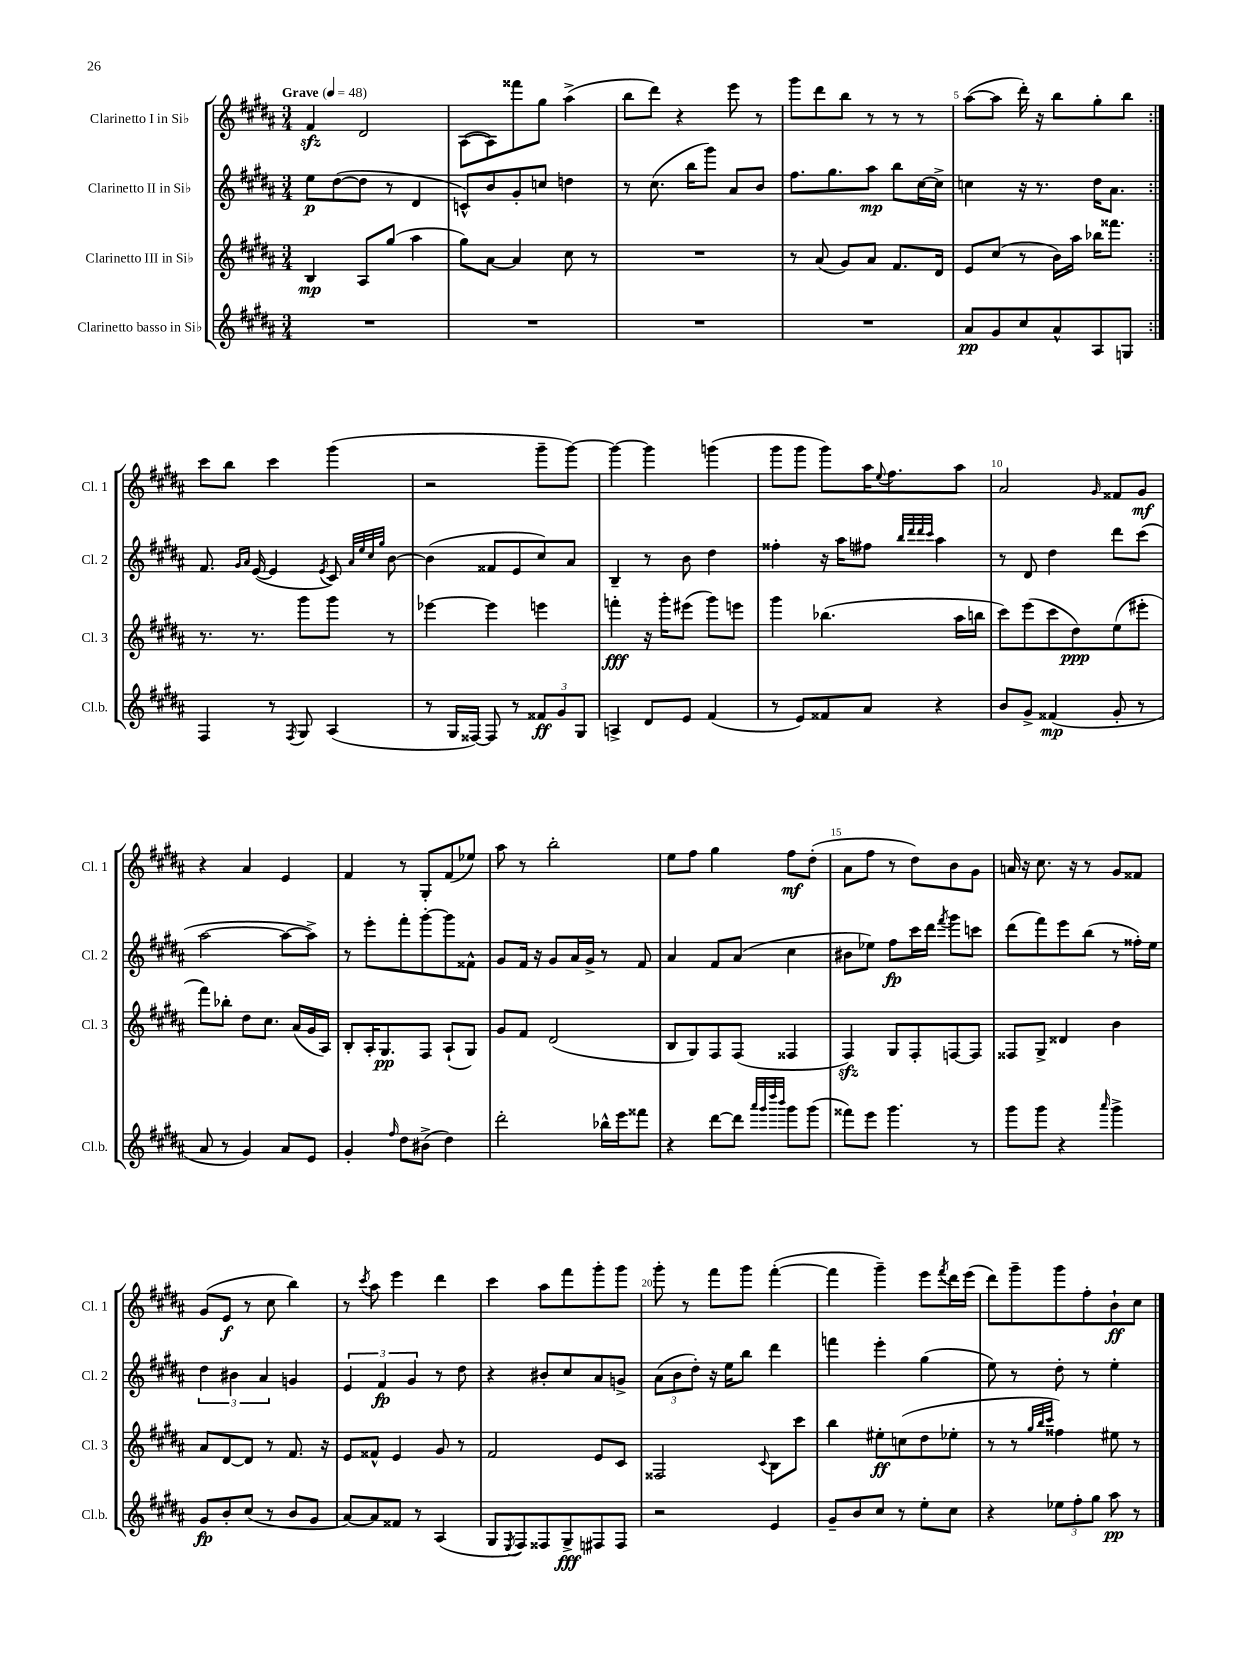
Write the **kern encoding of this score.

**kern	**kern	**kern	**kern
*staff4	*staff3	*staff2	*staff1
*clefG2	*clefG2	*clefG2	*clefG2
*k[f#c#g#d#a#]	*k[f#c#g#d#a#]	*k[f#c#g#d#a#]	*k[f#c#g#d#a#]
*M3/4	*M3/4	*M3/4	*M3/4
*MM48	*MM48	*MM48	*MM48
2.r	4B	8ee	4f#
.	.	([8dd#	.
.	8A#	8dd#]	2d#
.	(8gg#	8r	.
.	4aa#	4d#	.
=	=	=	=
2.r	8gg#)	8c^^)	([8A#
.	[8a#	8b	8A#])
.	4a#]	8g#'	8fff##
.	.	8cc	8gg#
.	8cc#	4dd	(4aa#^
.	8r	.	.
=	=	=	=
2.r	2.r	8r	8bb
.	.	(8.cc#	8ddd#)
.	.	.	4r
.	.	16bb	.
.	.	8ggg#)	.
.	.	8a#	8eee
.	.	8b	8r
=	=	=	=
2.r	8r	8.ff#	8ggg#
.	(8a#	.	8ddd#
.	.	8.gg#	.
.	8g#)	.	8bb
.	8a#	8aa#	8r
.	8.f#	8bb	8r
.	.	[16cc#	8r
.	16d#	16cc#^]	.
=	=	=	=
8a#	8e	4cc	([8aa#
8g#	(8cc#	.	8aa#]
8cc#	8r	16r	16ddd#')
.	.	8.r	16r
8a#^^	16b)	.	8bb
.	16aa#	.	.
8A#	16bb-	16dd#	8gg#'
.	8.fff##	8.a#	.
8G	.	.	8bb
=:|!	=:|!	=:|!	=:|!
4F#	8.r	8.f#	8ccc#
.	.	.	8bb
.	.	16qqg#	.
.	.	16qqa#	.
.	8.r	([16e	.
8r	.	4e]	4ccc#
8qF#	.	.	.
8G#	8ggg#	.	.
.	.	8qe	.
(4A#	8ggg#	8c#)	(4ggg#
.	.	32qqa#	.
.	.	32qqee	.
.	.	32qqcc#	.
.	.	32qqgg#	.
.	8r	[8b	.
=	=	=	=
8r	[4eee-	(4b]	2r
16G#	.	.	.
[16F##)	.	.	.
8F##]	4eee-]	8f##	.
8r	.	8e	.
12f##	4eee	8cc#)	8ggg#~
12g#	.	.	.
.	.	8a#	[8ggg#)
12G#	.	.	.
=	=	=	=
4A^	4fff'	4B~	4ggg#_
8d#	16r	8r	4ggg#]
.	16ggg#'	.	.
8e	(8eee#	8b	.
(4f#	8ggg#)	4dd#	(4ggg
.	8eee	.	.
=	=	=	=
8r	4ggg#	4ff##'	8ggg#
8e)	.	.	8ggg#
8f##	(4.bb-	16r	8ggg#)
.	.	16aa#	.
8a#	.	8ff#	16aa#
.	.	.	8qqee
.	.	.	8.ff#
.	.	32qqbb	.
.	.	32qqddd#	.
.	.	32qqddd#	.
.	.	32qqccc#	.
4r	.	4aa#	.
.	16aa#	.	8aa#
.	16bb	.	.
=	=	=	=
8b	8ccc#)	8r	2a#
8g#^	(8eee	8d#	.
(4f##	8ccc#	4dd#	.
.	8dd#)	.	.
.	.	.	16qqg#
8g#'	(8ee	8ddd#	8f##
8r	8eee#'	(8ccc#	8g#
=	=	=	=
8a#	8fff#)	[2aa#	4r
8r	8bb-'	.	.
4g#)	8dd#	.	4a#
.	8.cc#	.	.
8a#	.	8aa#_	4e
.	(16a#	.	.
8e	16g#	8aa#^])	.
.	16A#)	.	.
=	=	=	=
4g#'	8B'	8r	4f#
.	16A#'	8eee'	.
.	8.G#	.	.
16qqff#	.	.	.
8dd#	.	8fff#'	8r
(8b#^	8F#	[8ggg#'	8G#'
4dd#)	(8A#`	8ggg#]	(8f#
.	8G#)	8f##^^	8ee-)
=	=	=	=
2ddd#'	8g#	8g#	8aa#
.	8f#	16f#	8r
.	.	16r	.
.	(2d#	8g#	2bb'
.	.	16a#	.
.	.	16g#^	.
16bb-^^	.	8r	.
16eee	.	.	.
8fff##	.	8f#	.
=	=	=	=
4r	8B	4a#	8ee
.	8G#)	.	8ff#
[8ddd#	8F#	8f#	4gg#
8ddd#]	(8F#	(8a#	.
32qqaaa#	.	.	.
32qqggg#	.	.	.
32qqdddd#	.	.	.
32qqbbb	.	.	.
8ggg#	4F##	4cc#	8ff#
(8ggg#	.	.	(8dd#'
=	=	=	=
8fff##)	4F#)	8b#	8a#
8eee	.	8ee-)	8ff#
4.ggg#	8G#	8ff#	8r
.	8F#'	16ccc#	8dd#)
.	.	16ddd#	.
.	.	8qfff#	.
.	[8F	8ggg#	8b
8r	8F]	8ccc	8g#
=	=	=	=
8ggg#	8F##	(8ddd#	16a
.	.	.	16r
8ggg#	8G#^	8fff#)	8.cc#
4r	4d##	8eee	.
.	.	.	16r
.	.	(8bb	8r
16qqaaa#	.	.	.
4ggg#^	4b	8r	8g#
.	.	16ff##')	8f##
.	.	16ee	.
=	=	=	=
8g#	8a#	6dd#	(8g#
8b'	[8d#	.	8e
.	.	6b#	.
(8cc#	8d#]	.	8r
.	.	6a#	.
8r	8r	.	8cc#
8b	8.f#	4g	4bb)
8g#	.	.	.
.	16r	.	.
=	=	=	=
[8a#)	8e	6e	8r
.	.	.	8qccc#
8a#]	8f##^^	.	8aa#
.	.	6f#	.
8f##	4e	.	4eee
.	.	6g#	.
8r	.	.	.
(4A#	8g#	8r	4ddd#
.	8r	8dd#	.
=	=	=	=
8G#	2f#	4r	4ccc#
8qE	.	.	.
8F#)	.	.	.
8F##	.	8b#'	8aa#
8G#^	.	8cc#	8fff#
8F#	8e	8a#	8ggg#'
8F#	8c#	8g^	8ggg#
=	=	=	=
2r	2F##	(12a#	8ggg#'
.	.	12b	.
.	.	.	8r
.	.	12dd#')	.
.	.	16r	8fff#
.	.	16ee	.
.	.	8bb	8ggg#
.	8qqc#	.	.
4e	8B	4ddd#	([4fff#'
.	8ccc#	.	.
=	=	=	=
8g#~	4bb	4fff	4fff#]
8b	.	.	.
8cc#	8ee#'	4eee'	4ggg#~)
8r	(8cc	.	.
8ee'	8dd#	(4gg#	8eee
.	.	.	8qfff#
8cc#	8ee-'	.	16ddd#
.	.	.	(16eee
=	=	=	=
4r	8r	8ee)	8ddd#)
.	8r	8r	8ggg#~
.	32qqgg#	.	.
.	32qqbb	.	.
.	32qqccc#	.	.
12ee-	4ff##)	8dd#'	8ggg#
12ff#'	.	.	.
.	.	8r	8ff#'
12gg#	.	.	.
8aa#	8ee#	4ee'	8b`
8r	8r	.	8cc#
==	==	==	==
*-	*-	*-	*-
